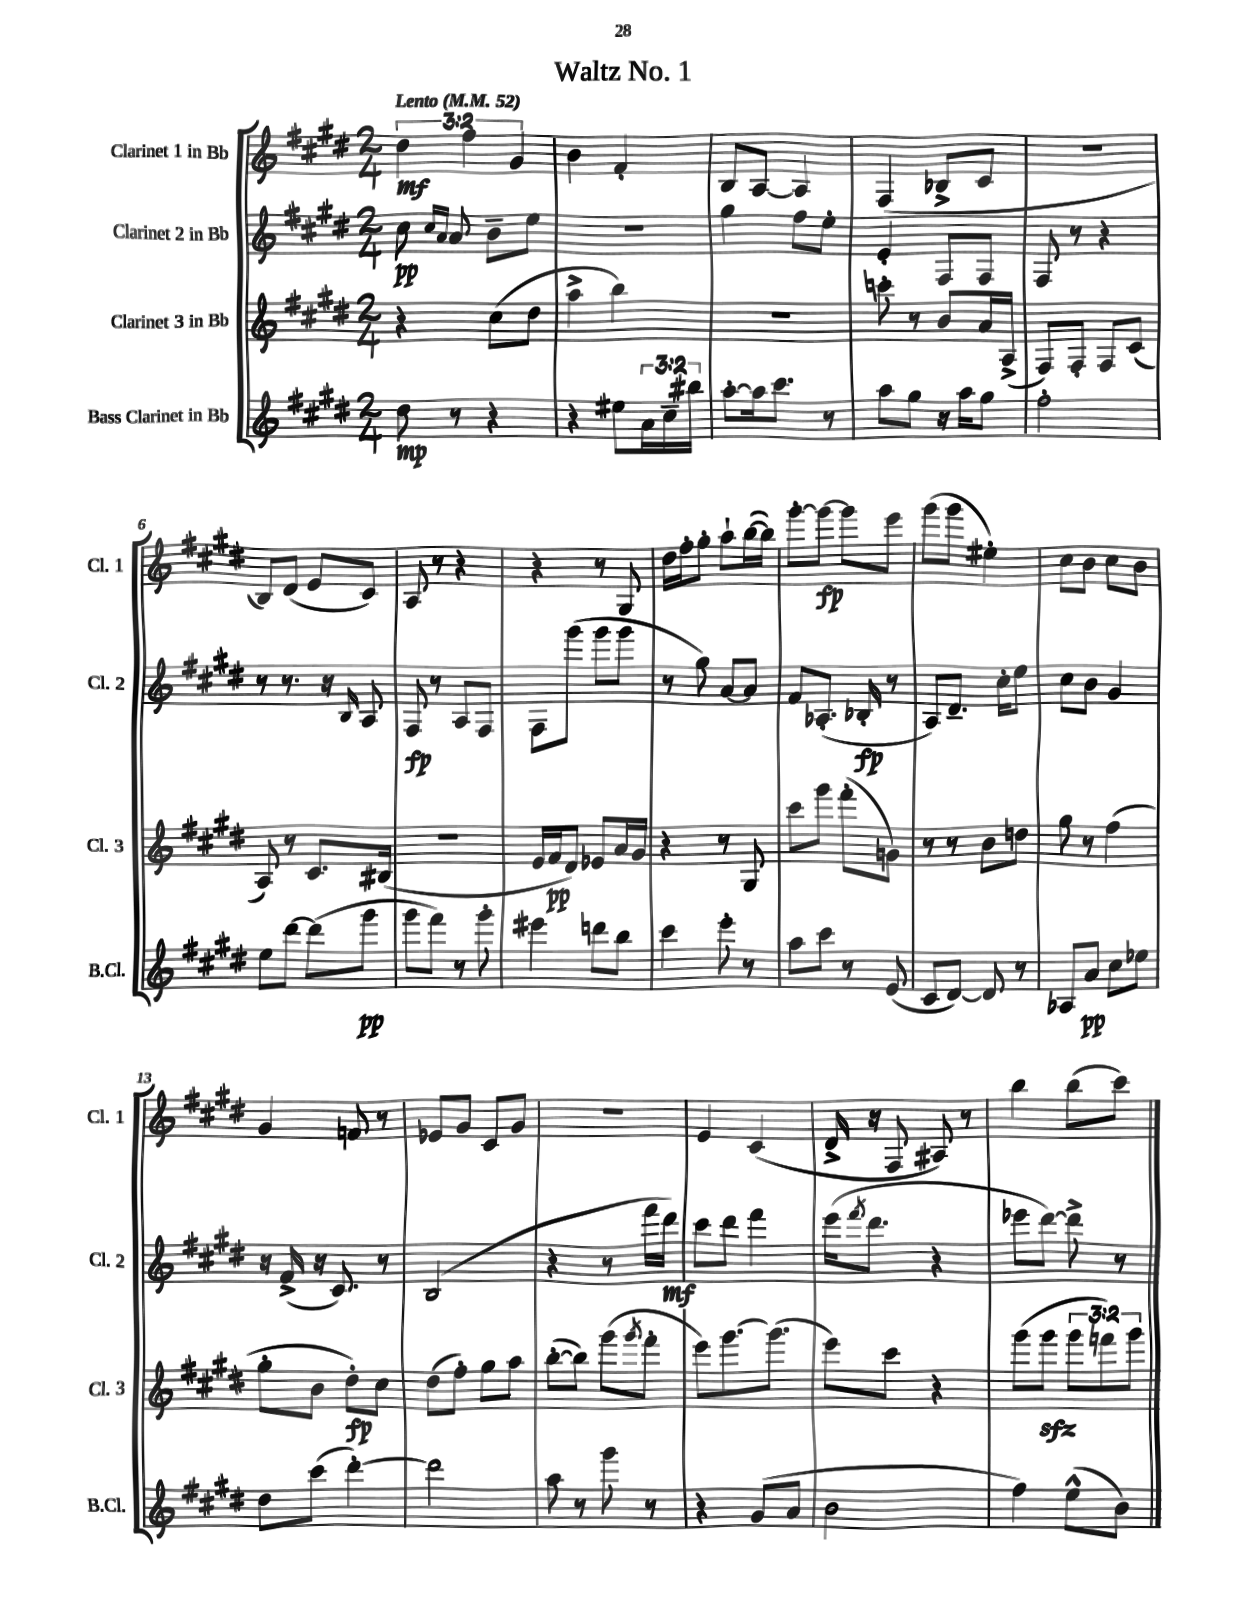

**kern	**dynam	**kern	**dynam	**kern	**dynam	**kern	**dynam
*part4	*part4	*part3	*part3	*part2	*part2	*part1	*part1
*staff4	*staff4	*staff3	*staff3	*staff2	*staff2	*staff1	*staff1
*I"Bass Clarinet in Bb	*	*I"Clarinet 3 in Bb	*	*I"Clarinet 2 in Bb	*	*I"Clarinet 1 in Bb	*
*I'B.Cl.	*	*I'Cl. 3	*	*I'Cl. 2	*	*I'Cl. 1	*
*clefG2	*	*clefG2	*	*clefG2	*	*clefG2	*
*k[f#c#g#d#]	*	*k[f#c#g#d#]	*	*k[f#c#g#d#]	*	*k[f#c#g#d#]	*
*M2/4	*	*M2/4	*	*M2/4	*	*M2/4	*
*MM52	*	*MM52	*	*MM52	*	*MM52	*
=1	=1	=1	=1	=1	=1	=1	=1
!	!	!	!	!	!	!LO:TX:a:B:t=Lento	!
8dd#\	mp	4r	.	8cc#\	pp	6dd#\	mf
.	.	.	.	16qqcc#/LL	.	.	.
.	.	.	.	16qqa/JJ	.	.	.
8r	.	.	.	8a/	.	.	.
.	.	.	.	.	.	6ff#\	.
4r	.	(8cc#\L	.	8b~\L	.	.	.
.	.	.	.	.	.	6g#/	.
.	.	8dd#\J	.	8ee\J	.	.	.
=2	=2	=2	=2	=2	=2	=2	=2
4r	.	4aa^\	.	2r	.	4b\	.
8ee#X\L	.	4bb\)	.	.	.	4f#'/	.
24a\L	.	.	.	.	.	.	.
24cc#~\	.	.	.	.	.	.	.
24bb#X\JJ	.	.	.	.	.	.	.
=3	=3	=3	=3	=3	=3	=3	=3
[8aa'\L	.	2r	.	4gg#\	.	8B/L	.
16aa\k]	.	.	.	.	.	[8A/J	.
8.ccc#\J	.	.	.	.	.	.	.
.	.	.	.	8ff#\L	.	4A/]	.
8r	.	.	.	8ee'\J	.	.	.
=4	=4	=4	=4	=4	=4	=4	=4
8aa\L	.	8cccn'\	.	4e'/	.	(4F#/	.
8gg#\J	.	8r	.	.	.	.	.
16r	.	8b/L	.	8F#/L	.	8B-X^/L	.
16aa\KL	.	.	.	.	.	.	.
8gg#\J	.	16a/L	.	8F#/J	.	8c#/J	.
.	.	(16A^/JJ	.	.	.	.	.
=5	=5	=5	=5	=5	=5	=5	=5
2ff#'\	.	8F#/L)	.	8F#/	.	2r	.
.	.	8F#'/J	.	8r	.	.	.
.	.	8F#/L	.	4r	.	.	.
.	.	(8c#/J	.	.	.	.	.
!!LO:LB:g=z
=6	=6	=6	=6	=6	=6	=6	=6
8ee\L	.	8A/)	.	8r	.	8B/L)	.
[8ddd#\J	.	8r	.	8.r	.	(8d#/J	.
(8ddd#\L]	.	8.c#/L	.	.	.	8e/L	.
.	.	.	.	16r	.	.	.
.	.	.	.	16qqB/	.	.	.
8ggg#\J	pp	.	.	8A/	.	8c#/J)	.
.	.	(16B#X/Jk	.	.	.	.	.
=7	=7	=7	=7	=7	=7	=7	=7
8ggg#\L	.	2r	.	8F#/	fp	8A/	.
8fff#\J)	.	.	.	8r	.	8r	.
8r	.	.	.	8A/L	.	4r	.
8ggg#'\	.	.	.	8F#/J	.	.	.
=8	=8	=8	=8	=8	=8	=8	=8
4eee#X\	.	16e/LL	.	8F#\L	.	4r	.
.	.	16f#/J	pp	.	.	.	.
.	.	8d#/J)	.	(8ggg#\J	.	.	.
8dddn\L	.	8e-X/L	.	8ggg#\L	.	8r	.
8bb\J	.	16a/L	.	8ggg#\J	.	8G#/	.
.	.	16g#/JJ	.	.	.	.	.
=9	=9	=9	=9	=9	=9	=9	=9
4ccc#\	.	4r	.	8r	.	16dd#\LL	.
.	.	.	.	.	.	16ff#'\J	.
.	.	.	.	8gg#\)	.	8gg#'\J	.
8eee'\	.	8r	.	[8a/L	.	8aa`\L	.
8r	.	8G#/	.	8a/J]	.	([16bb\L	.
.	.	.	.	.	.	16bb\JJ])	.
=10	=10	=10	=10	=10	=10	=10	=10
8aa\L	.	8ccc#\L	.	8f#/L	.	[8ggg#'\L	.
8ccc#\J	.	8ggg#\J	.	(8.A-X'/J	.	8ggg#\J_	fp
8r	.	(8fff#'\L	.	.	.	8ggg#\L]	.
.	.	.	.	16B-X'/	fp	.	.
(8e/	.	8gn\J)	.	8r	.	8eee\J	.
=11	=11	=11	=11	=11	=11	=11	=11
8c#/L	.	8r	.	8A/L)	.	(8ggg#\L	.
[8d#/J)	.	8r	.	8.d#~/J	.	8ggg#\J	.
8d#/]	.	8b\L	.	.	.	4ee#X'\)	.
.	.	.	.	16cc#'\KL	.	.	.
8r	.	8ddn\J	.	8ee\J	.	.	.
=12	=12	=12	=12	=12	=12	=12	=12
8A-X/L	.	8gg#\	.	8cc#\L	.	8cc#\L	.
8a/J	pp	8r	.	8b\J	.	8b\J	.
8cc#\L	.	(4ff#\	.	4g#/	.	8cc#\L	.
8ee-X\J	.	.	.	.	.	8b\J	.
!!LO:LB:g=z
=13	=13	=13	=13	=13	=13	=13	=13
8dd#\L	.	8gg#'\L	.	16r	.	4g#/	.
.	.	.	.	(16f#^/	.	.	.
(8ccc#\J	.	8b\J	.	16r	.	.	.
.	.	.	.	8.c#/)	.	.	.
[4ddd#'\)	.	8dd#'\L)	fp	.	.	8fn/	.
.	.	8cc#\J	.	8r	.	8r	.
=14	=14	=14	=14	=14	=14	=14	=14
2ddd#\]	.	(8dd#\L	.	(2B/	.	8e-X/L	.
.	.	8ff#'\J)	.	.	.	8g#/J	.
.	.	8gg#\L	.	.	.	8c#/L	.
.	.	8aa\J	.	.	.	8g#/J	.
=15	=15	=15	=15	=15	=15	=15	=15
8aa\	.	([8bb'\L	.	4r	.	2r	.
8r	.	8bb\J])	.	.	.	.	.
8ggg#\	.	(8ggg#\L	.	8r	.	.	.
.	.	8qggg#/	.	.	.	.	.
8r	.	8fff#'\J	.	16fff#\LL	.	.	.
.	.	.	.	16ddd#\JJ)	mf	.	.
=16	=16	=16	=16	=16	=16	=16	=16
4r	.	8eee\L)	.	8ccc#\L	.	4e/	.
.	.	[8.ggg#\	.	8ddd#\J	.	.	.
(8g#/L	.	.	.	4fff#\	.	(4c#/	.
.	.	(8.ggg#\J]	.	.	.	.	.
8a/J	.	.	.	.	.	.	.
=17	=17	=17	=17	=17	=17	=17	=17
2b\	.	8eee\L)	.	(16eee\KL	.	16d#^/	.
.	.	.	.	8qfff#/	.	.	.
.	.	.	.	8.ddd#\J	.	16r	.
.	.	8ccc#\J	.	.	.	8F#/	.
.	.	4r	.	4r	.	8A#X/)	.
.	.	.	.	.	.	8r	.
=18	=18	=18	=18	=18	=18	=18	=18
4ff#\)	.	(8ggg#\L	.	8eee-X\L	.	4bb\	.
.	.	8ggg#zz\J	.	[8ddd#\J)	.	.	.
(8ee^^\L	.	12ggg#\L	.	8ddd#^\]	.	(8bb\L	.
.	.	12fffn\)	.	.	.	.	.
8b\J)	.	.	.	8r	.	8ccc#\J)	.
.	.	12ggg#\J	.	.	.	.	.
==	==	==	==	==	==	==	==
*-	*-	*-	*-	*-	*-	*-	*-
